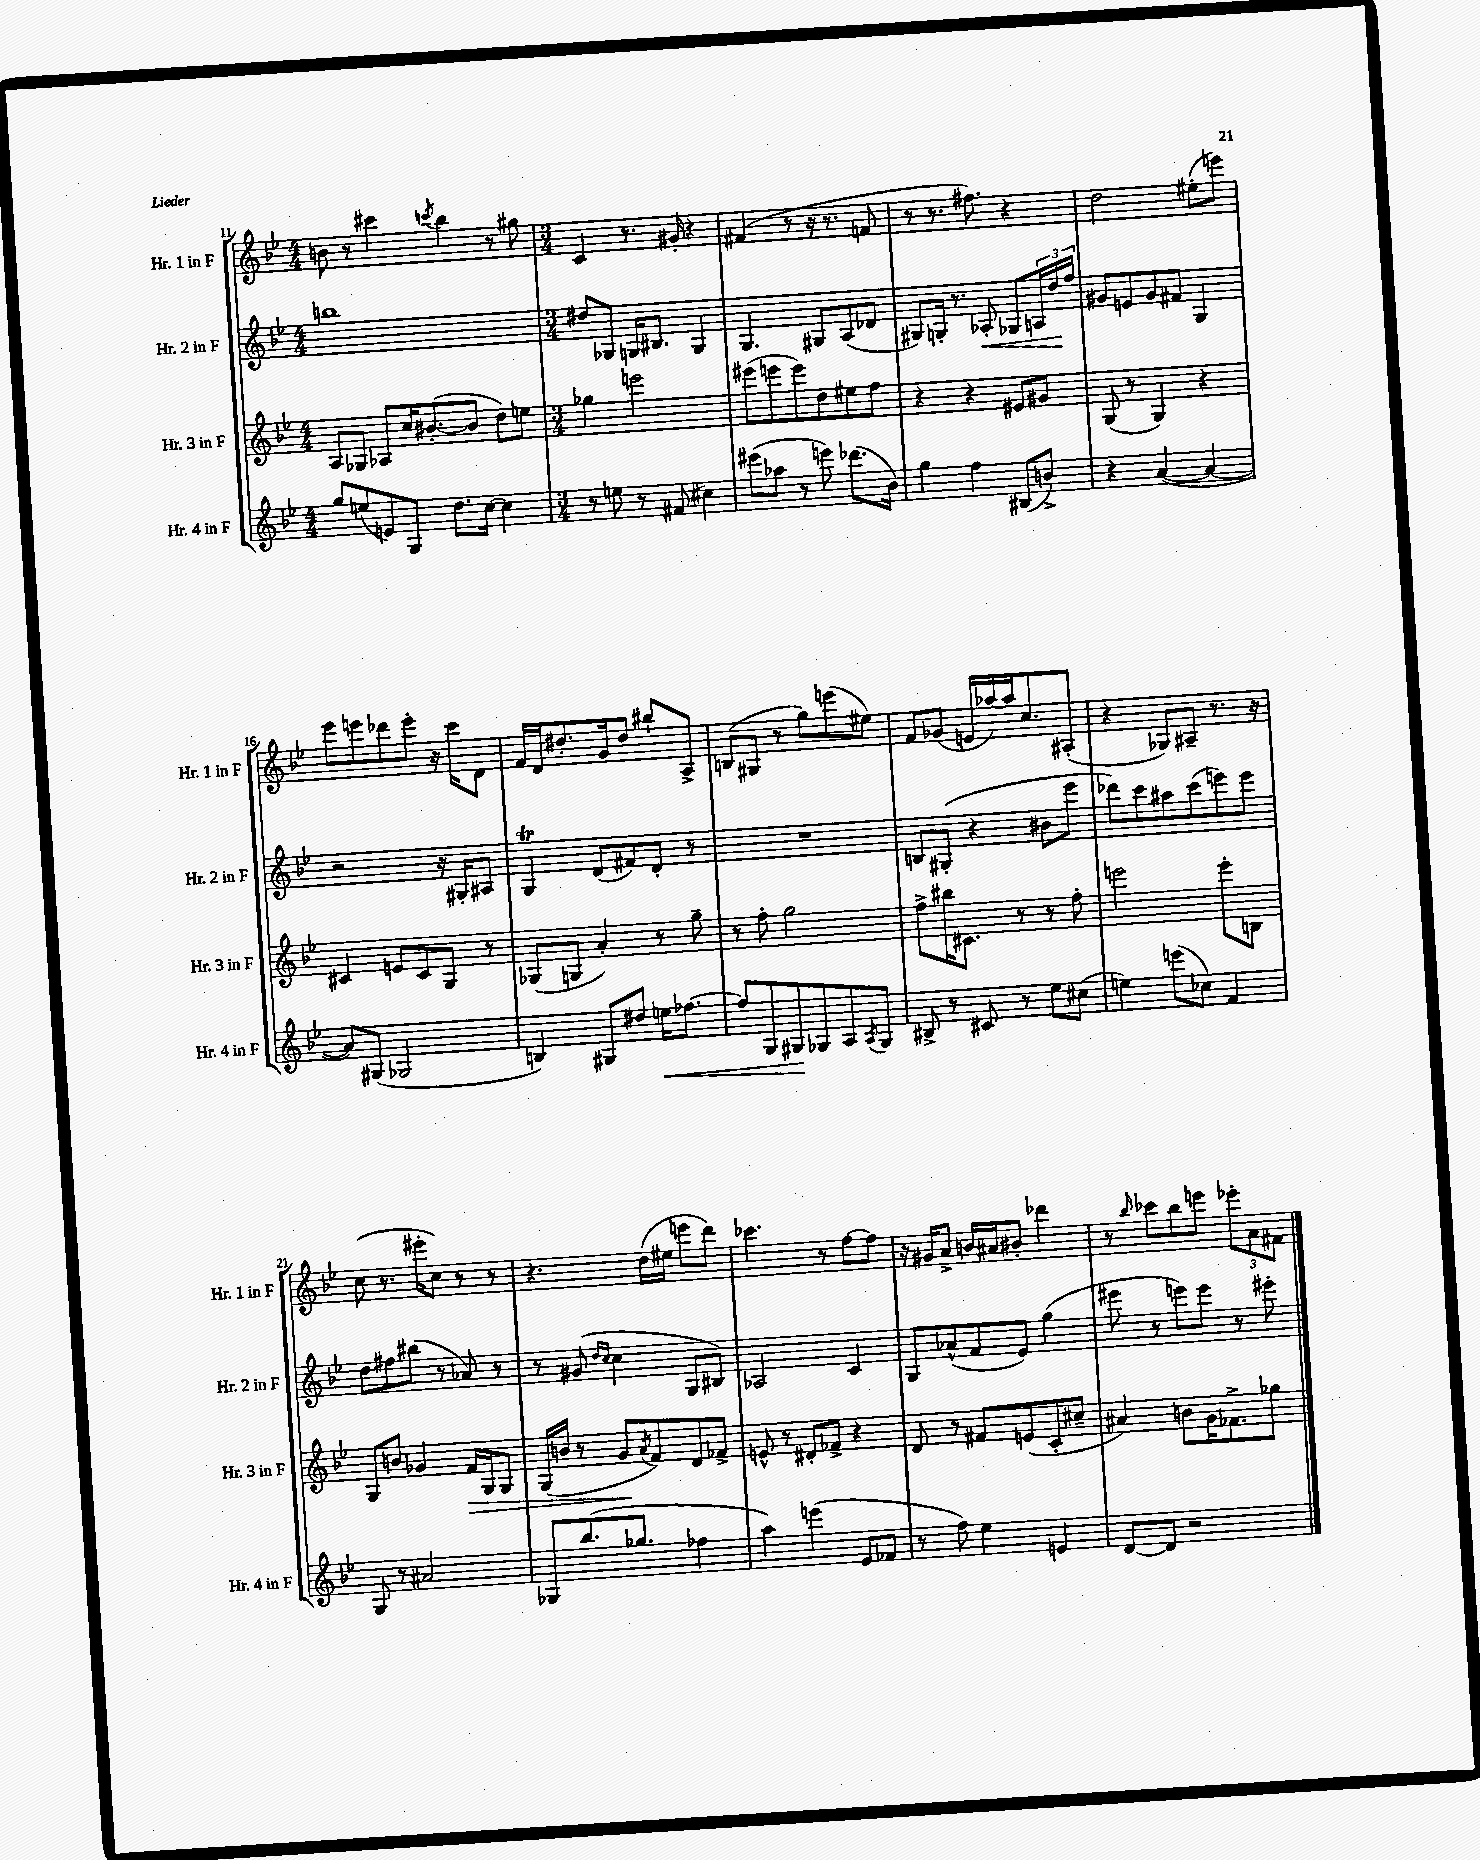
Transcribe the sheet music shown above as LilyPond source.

<<
\new StaffGroup <<
\new Staff = "s0" \with { instrumentName = "Hr. 1 in F" shortInstrumentName = "Hr. 1 in F" } {
    \clef treble \key bes \major \numericTimeSignature \time 4/4
    b'8 r8 cis'''4 \acciaccatura { c'''8 } bes''4 r8 gis''8 |
    \numericTimeSignature \time 3/4 c'4 r8. gis'16-. r4 |
    fis'4( r8 r16 r8. f'8 |
    r8 r8. fis''8.) r4 |
    d''2 eis''8-.( e'''8) |
    ees'''8 e'''8 des'''8 e'''8-. r16 c'''16 d'8 |
    f'16 d'16 dis''8.-. g'16 dis''8 bis''8-! a8-> |
    b8( gis8 r8 g''8) e'''8( eis''8) |
    f'8 ges'8( e'16 aes''16~) aes''16 c''8. ais8-.( |
    r4 ges8) ais8-- r8. r16 |
    c''8( r8. eis'''16-. c''8) r8 r8 |
    r4. d''16( eis''16 e'''8 d'''8) |
    ces'''4. r8 f''8~ f''8 |
    r16 gis'16 a'8-> b'16 ais'16 bis'8-. des'''4 |
    r8 \grace { bes''16 } ces'''8 bes''8 e'''8 \tuplet 3/2 { ees'''8-. a'8 fis'8 } \bar "|." |
}
\new Staff = "s1" \with { instrumentName = "Hr. 2 in F" shortInstrumentName = "Hr. 2 in F" } {
    \clef treble \key bes \major \numericTimeSignature \time 4/4
    b''1 |
    \numericTimeSignature \time 3/4 dis''8 ges8 g16 bis8. g4 |
    g4. gis8 a8( des'8 |
    gis8) g16-. r8. aes8-.\< ges8 \tuplet 3/2 { a16 d''16\! f''16 } |
    gis'8 e'8 gis'8 fis'8 g4 |
    r2 r16 gis16-. ais8 |
    g4\trill d'8( fis'8) d'8-. r8 |
    R2. |
    b8 gis8-.( r4 bis'8 ees'''8 |
    des'''8) c'''8 ais''8 c'''8( e'''8) e'''8 |
    d''8 fis''8 bis''8( r8 aes'8) r8 |
    r8 gis'8( \grace { d''16 c''16 } c''4 g8 bis8) |
    aes2 c'4 |
    g8 aes'8-^( f'8 ees'8) g''4( |
    eis'''8 r8 e'''8) e'''8 r8 eis'''8-. \bar "|." |
}
\new Staff = "s2" \with { instrumentName = "Hr. 3 in F" shortInstrumentName = "Hr. 3 in F" } {
    \clef treble \key bes \major \numericTimeSignature \time 4/4
    a8 ges8 aes8 c''16 bis'8.~-.( bis'8 d''8) e''8 |
    \numericTimeSignature \time 3/4 ges''4 e'''2 |
    eis'''8( e'''8 e'''8) d''8 eis''8 f''8 |
    r4 r4 eis'8 gis'8 |
    g8( r8 g4) r4 |
    cis'4 e'8 cis'8 g8 r8 |
    ges8( g8 a'4-.) r8 g''8-- |
    r8 f''8-. g''2 |
    f''8-> bis''16 cis'8. r8 r8 f''8-. |
    e'''2 e'''8-. b8 |
    g8 b'8 ges'4 f'16\> g16 g8 |
    g16( b'16 r8 g'8\! \acciaccatura { a'8 } f'8) d'8 fes'8-> |
    e'8-^ r8 dis'8-. fes'8-> r4 |
    d'8 r8 fis'8 e'8( c'8-. cis''8-- |
    ais'4) b'8 g'16 fes'8.-> ges''8 \bar "|." |
}
\new Staff = "s3" \with { instrumentName = "Hr. 4 in F" shortInstrumentName = "Hr. 4 in F" } {
    \clef treble \key bes \major \numericTimeSignature \time 4/4
    g''8 e''8( e'8) g8 d''8. c''16~ c''4 |
    \numericTimeSignature \time 3/4 r8 e''8 r8 fis'8( cis''4) |
    eis'''8( aes''8 r8 e'''8) des'''8.( bes'16) |
    g''4 f''4 bis8( b'8->) |
    r4 a'4~( a'4~ |
    a'8) gis8( ges2 |
    b4) gis8 dis''8 e''16\< fes''8.~ |
    fes''8 g8 gis8\! ges8 a8 \acciaccatura { a8 } ges8 |
    bis8-> r8 cis'8 r8 ees''8 cis''8( |
    e''4) e'''8( ces''8) f'4 |
    g8 r8 ais'2 |
    ges8 bes''8.( ges''8. fes''4 |
    a''4) e'''4( ees'8 fes'8 |
    r8 f''8) ees''4 e'4 |
    d'8~ d'8 r2 \bar "|." |
}
>>
>>
\layout { \context { \Score currentBarNumber = #11 } }
